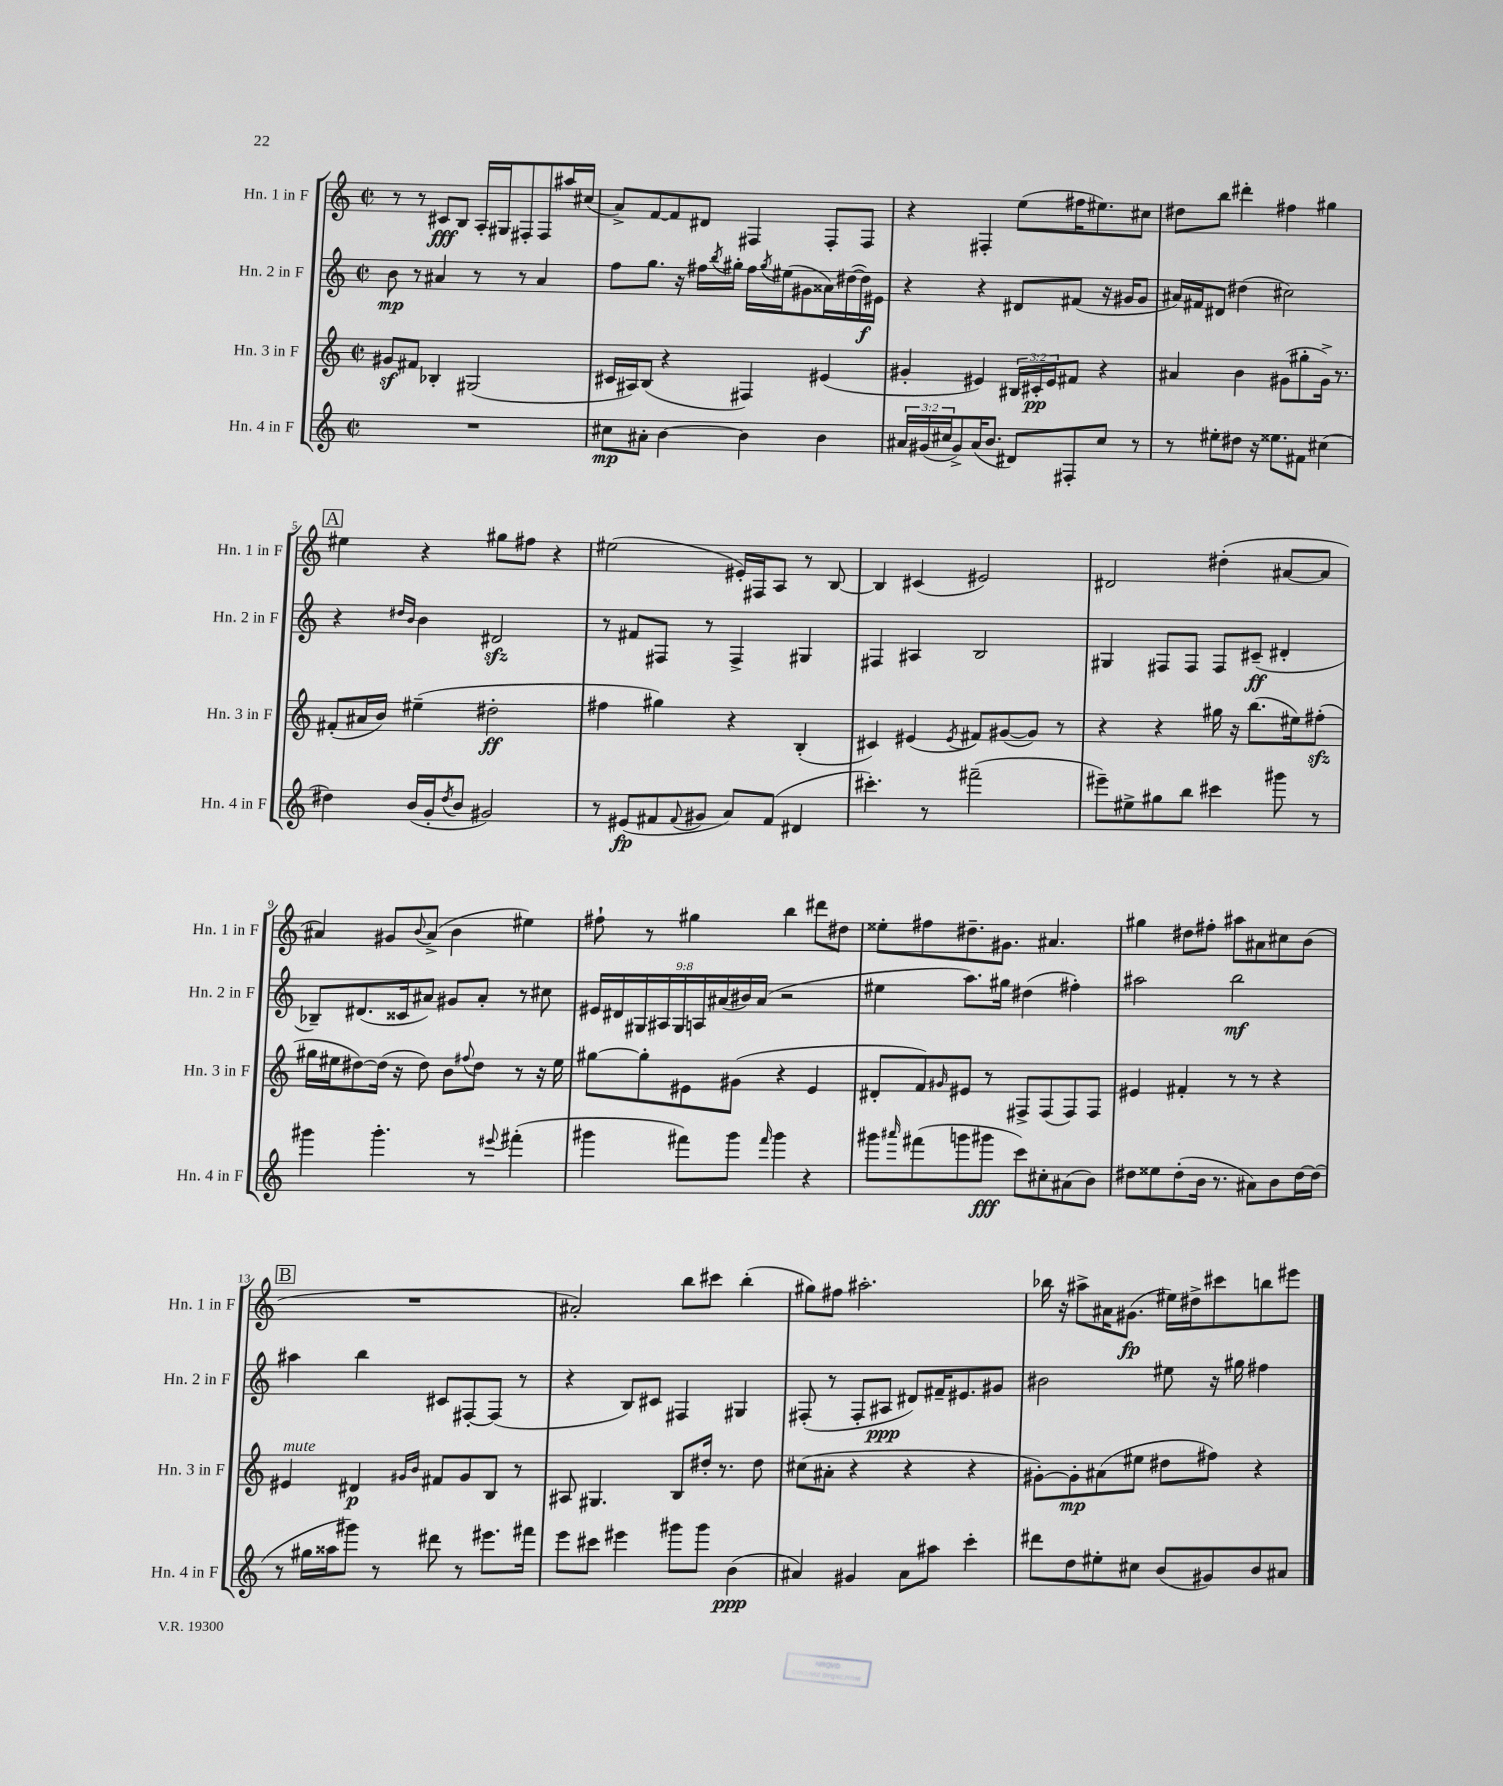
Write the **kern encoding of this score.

**kern	**dynam	**kern	**dynam	**kern	**dynam	**kern	**dynam
*part4	*part4	*part3	*part3	*part2	*part2	*part1	*part1
*staff4	*staff4	*staff3	*staff3	*staff2	*staff2	*staff1	*staff1
*I"Hn. 4 in F	*	*I"Hn. 3 in F	*	*I"Hn. 2 in F	*	*I"Hn. 1 in F	*
*I'Hn. 4 in F	*	*I'Hn. 3 in F	*	*I'Hn. 2 in F	*	*I'Hn. 1 in F	*
*clefG2	*	*clefG2	*	*clefG2	*	*clefG2	*
*k[]	*	*k[]	*	*k[]	*	*k[]	*
*M2/2	*	*M2/2	*	*M2/2	*	*M2/2	*
*met(c|)	*	*met(c|)	*	*met(c|)	*	*met(c|)	*
=1	=1	=1	=1	=1	=1	=1	=1
1r	.	8g#Xz/L	.	8b\	mp	8r	.
.	.	8f#X/J	.	8r	.	8r	.
.	.	4B-X'/	.	4a#X/	.	8c#X/L	fff
.	.	.	.	.	.	8B/J	.
.	.	(2G#X/	.	8r	.	16A'/LL	.
.	.	.	.	.	.	16G#X/J	.
.	.	.	.	8r	.	8F#X'/	.
.	.	.	.	4a#/	.	8F#/	.
.	.	.	.	.	.	16aa#X/L	.
.	.	.	.	.	.	(16cc#X/JJ	.
=2	=2	=2	=2	=2	=2	=2	=2
8cc#X\L	mp	16c#X/LL	.	8ff\L	.	8a^/L)	.
.	.	16A#X/J)	.	.	.	.	.
8a#X'\J	.	(8B/J	.	8.gg\J	.	[8f/	.
[4b\	.	4r	.	.	.	8f/]	.
.	.	.	.	16r	.	.	.
.	.	.	.	16ff#X\LL	.	8d#X/J	.
.	.	.	.	8qbb/	.	.	.
.	.	.	.	16gg#X'\JJ	.	.	.
4b\]	.	4F#X/)	.	16ff#\LL	.	4F#X/	.
.	.	.	.	8qgg#/	.	.	.
.	.	.	.	(16ee#X\J	.	.	.
.	.	.	.	8g#X\	.	.	.
4b\	.	(4e#X/	.	16a##X\L)	.	8F#'/L	.
.	.	.	.	([16dd#X\	.	.	.
.	.	.	.	16dd#\])	f	8F#/J	.
.	.	.	.	16e#X\JJ	.	.	.
=3	=3	=3	=3	=3	=3	=3	=3
24a#X/LL	.	4g#X'/	.	4r	.	4r	.
(24g#X/	.	.	.	.	.	.	.
24cc#X/J	.	.	.	.	.	.	.
8g#^/)	.	.	.	.	.	.	.
(16a#/K	.	4e#X/)	.	4r	.	4F#X'/	.
8.b/J	.	.	.	.	.	.	.
8d#X/L)	.	24B#X/LL	.	8d#X/L	.	(8ee\L	.
.	.	24c#X'/	pp	.	.	.	.
.	.	24e#/J	.	.	.	.	.
8F#X'/	.	8f#X/J	.	(8f#X/J	.	16ff#X\K	.
.	.	.	.	.	.	8.ee#X\)	.
8cc#/J	.	4r	.	16r	.	.	.
.	.	.	.	16g#X/KL	.	.	.
8r	.	.	.	8g#/J	.	8cc#X\J	.
=4	=4	=4	=4	=4	=4	=4	=4
8r	.	4a#X/	.	16a#X/LL)	.	8dd#X\L	.
.	.	.	.	16f#X/J	.	.	.
8ee#X'\L	.	.	.	8d#X/J	.	8bb\J	.
8dd#X\J	.	4b\	.	(4dd#X\	.	4ddd#X'\	.
16r	.	.	.	.	.	.	.
8.ee##X\L	.	.	.	.	.	.	.
.	.	(8g#X\L	.	2cc#X\)	.	4ff#X\	.
8f#X\J	.	8gg#X'\	.	.	.	.	.
(4cc#X\	.	16g#^\Jk)	.	.	.	4gg#X\	.
.	.	8.r	.	.	.	.	.
!!LO:LB:g=z
!!LO:REH:place=s1:t=A
=5	=5	=5	=5	=5	=5	=5	=5
4dd#X\)	.	(8f#X'/L	.	4r	.	4ee#X\	.
.	.	16a#X/L	.	.	.	.	.
.	.	16b/JJ)	.	.	.	.	.
.	.	.	.	16qqdd#X/LL	.	.	.
.	.	.	.	16qqb/JJ	.	.	.
(16b/LL	.	(4ee#X~\	.	4b\	.	4r	.
16g'/J	.	.	.	.	.	.	.
8qdd#/	.	.	.	.	.	.	.
8b/J	.	.	.	.	.	.	.
2g#X/)	.	2dd#X'\	ff	2d#Xzz/	.	8gg#X\L	.
.	.	.	.	.	.	8ff#X\J	.
.	.	.	.	.	.	4r	.
=6	=6	=6	=6	=6	=6	=6	=6
8r	.	4ff#X\	.	8r	.	(2ee#X\	.
(8e#X/L	fp	.	.	8f#X/L	.	.	.
8f#X/	.	4gg#X\)	.	8F#X/J	.	.	.
8qqf#/	.	.	.	.	.	.	.
8g#X/J	.	.	.	8r	.	.	.
8a/L)	.	4r	.	4F#^/	.	16e#X'/LL)	.
.	.	.	.	.	.	16F#X/J	.
(8f#/J	.	.	.	.	.	8A/J	.
4d#X/	.	(4B'/	.	4G#X/	.	8r	.
.	.	.	.	.	.	[8B/	.
=7	=7	=7	=7	=7	=7	=7	=7
4.ccc#X'\)	.	4c#X/)	.	4F#X/	.	4B/]	.
.	.	(4e#X/	.	4A#X/	.	(4c#X/	.
8r	.	.	.	.	.	.	.
.	.	8qe#/	.	.	.	.	.
(2fff#X~\	.	8f#X/L)	.	2B/	.	2e#X/)	.
.	.	([8g#X/	.	.	.	.	.
.	.	8g#/J])	.	.	.	.	.
.	.	8r	.	.	.	.	.
=8	=8	=8	=8	=8	=8	=8	=8
8eee#X~\L)	.	4r	.	4G#X/	.	2d#X/	.
8ee#X^\	.	.	.	.	.	.	.
8gg#X\	.	4r	.	8F#X/L	.	.	.
8bb\J	.	.	.	8F#/J	.	.	.
4ccc#X\	.	16gg#X\	.	8F#/L	.	(4dd#X'\	.
.	.	16r	.	.	.	.	.
.	.	(8.bb\L	.	(8c#X~/J	ff	.	.
8ggg#X\	.	.	.	4d#X'/	.	[8a#X/L	.
.	.	16ee#X\k)	.	.	.	.	.
8r	.	(8ff#Xzz'\J	.	.	.	8a#/J]	.
!!LO:LB:g=z
=9	=9	=9	=9	=9	=9	=9	=9
4ggg#X\	.	16gg#X\LL	.	8B-X~/L)	.	4a#X/)	.
.	.	16ee#X\J	.	.	.	.	.
.	.	[8dd#X\)	.	(8.d#X/	.	.	.
4.ggg#'\	.	(16dd#\Jk]	.	.	.	8g#X/L	.
.	.	16r	.	16c##X/k	.	.	.
.	.	.	.	.	.	8qqb/	.
.	.	8dd#\)	.	8a#X/J)	.	(8a#^/J	.
.	.	8b\L	.	8g#X/L	.	4b\	.
.	.	8qqff#X/	.	.	.	.	.
8r	.	8dd#\J	.	8a#'/J	.	.	.
8qqeee#X/	.	.	.	.	.	.	.
(4fff#X'\	.	8r	.	8r	.	4ee#X\)	.
.	.	16r	.	8cc#X\	.	.	.
.	.	16ee#\	.	.	.	.	.
=10	=10	=10	=10	=10	=10	=10	=10
4ggg#X\	.	[8gg#X\L	.	18e#X/LL	.	8ff#X`\	.
.	.	.	.	18d#X/	.	.	.
.	.	.	.	18G#X/	.	.	.
.	.	8gg#'\]	.	.	.	8r	.
.	.	.	.	18A#X/	.	.	.
.	.	.	.	18G#/	.	.	.
8fff#X\L)	.	8e#X\	.	.	.	4gg#X\	.
.	.	.	.	18An/	.	.	.
.	.	.	.	(18a#X/	.	.	.
8ggg#\J	.	(8g#X\J	.	.	.	.	.
.	.	.	.	18b#X/)	.	.	.
.	.	.	.	(18a#/JJ	.	.	.
16qqfff#/	.	.	.	.	.	.	.
4ggg#\	.	4r	.	2r	.	4bb\	.
4r	.	4e#/	.	.	.	8ddd#X\L	.
.	.	.	.	.	.	8dd#X\J	.
=11	=11	=11	=11	=11	=11	=11	=11
8ggg#X\L	.	8d#X'/L	.	4ee#X\	.	8ee##X'\L	.
16qqaaa#X/	.	.	.	.	.	.	.
(8fff#X\	.	8f/)	.	.	.	8ff#X\	.
.	.	16qqg#X/	.	.	.	.	.
8gggn\	.	8e#X/J	.	8.aa\L)	.	8.dd#X~\	.
8ggg#X\J	fff	8r	.	.	.	.	.
.	.	.	.	16gg#X\Jk	.	8.g#X\J	.
8ccc\L)	.	8F#X^/L	.	(4dd#X\	.	.	.
8cc#X'\	.	(8F#/	.	.	.	4.a#X/	.
(8a#X\	.	8F#/)	.	4ff#X'\)	.	.	.
8b\J)	.	8F#/J	.	.	.	.	.
=12	=12	=12	=12	=12	=12	=12	=12
8dd#X\L	.	4e#X/	.	2aa#X\	.	4gg#X\	.
8ee##X\	.	.	.	.	.	.	.
(8dd#'\	.	4f#X'/	.	.	.	8dd#X\L	.
16b\Jk	.	.	.	.	.	8ff#X'\J	.
8.r	.	.	.	.	.	.	.
.	.	8r	.	2bb\	mf	8aa#X\L	.
8a#X\L)	.	8r	.	.	.	8a#X\	.
8b\	.	4r	.	.	.	8cc#X\	.
[16dd#\L	.	.	.	.	.	(8b\J	.
(16dd#\JJ]	.	.	.	.	.	.	.
!!LO:LB:g=z
!!LO:REH:place=s1:t=B
=13	=13	=13	=13	=13	=13	=13	=13
!	!	!LO:TX:a:i:t=mute	!	!	!	!	!
8r	.	4e#X/	.	4aa#X\	.	1r	.
16gg#X\LL	.	.	.	.	.	.	.
16aa##X\J	.	.	.	.	.	.	.
8ggg#X\J)	.	4d#X/	p	4bb\	.	.	.
8r	.	.	.	.	.	.	.
.	.	16qqg#X/LL	.	.	.	.	.
.	.	16qqb/JJ	.	.	.	.	.
8ddd#X\	.	8f#X/L	.	8c#X/L	.	.	.
8r	.	8g#/	.	[8F#X'/	.	.	.
8.eee#X\L	.	8B/J	.	(8F#/J]	.	.	.
.	.	8r	.	8r	.	.	.
16fff#X\Jk	.	.	.	.	.	.	.
=14	=14	=14	=14	=14	=14	=14	=14
8eee\L	.	8A#X/	.	4r	.	2a#X'/)	.
8ccc#X\J	.	4.G#X/	.	.	.	.	.
4eee#X\	.	.	.	8B/L)	.	.	.
.	.	.	.	8c#X/J	.	.	.
8ggg#X\L	.	8B/L	.	4F#X/	.	8bb\L	.
8ggg#\J	.	16dd#X'/Jk	.	.	.	8ccc#X\J	.
.	.	8.r	.	.	.	.	.
(4b\	ppp	.	.	4G#X/	.	(4bb'\	.
.	.	8dd#\	.	.	.	.	.
=15	=15	=15	=15	=15	=15	=15	=15
4a#X/)	.	(8cc#X\L	.	(8F#X'/	.	8gg#X\L)	.
.	.	8a#X'\J	.	8r	.	8ff#X\J	.
4g#X/	.	4r	.	8F#'/L	.	2.aa#X'\	.
.	.	.	.	8A#X/J	ppp	.	.
8a#\L	.	4r	.	8d#X/L)	.	.	.
8aa#X\J	.	.	.	16f#X~/K	.	.	.
.	.	.	.	8.e#X/	.	.	.
4ccc'\	.	4r	.	.	.	.	.
.	.	.	.	8g#X/J	.	.	.
=16	=16	=16	=16	=16	=16	=16	=16
8ddd#X\L	.	[8g#X'\L)	.	2b#X\	.	16bb-X\	.
.	.	.	.	.	.	16r	.
8dd\	.	8g#'\]	mp	.	.	8aa#X^\L	.
8ee#X'\	.	(8a#X\	.	.	.	16a#X\K	.
.	.	.	.	.	.	(8.g#X\J	fp
8cc#X\J	.	8ee#X\J	.	.	.	.	.
(8b/L	.	8dd#X\L	.	8ee#X\	.	16ee#X\LL)	.
.	.	.	.	.	.	16dd#X^\J	.
8g#X/)	.	8ff#X\J)	.	16r	.	8ccc#X\	.
.	.	.	.	16gg#X\	.	.	.
8b/	.	4r	.	4ff#X\	.	8bbn\	.
8a#X/J	.	.	.	.	.	8eee#X\J	.
==	==	==	==	==	==	==	==
*-	*-	*-	*-	*-	*-	*-	*-
